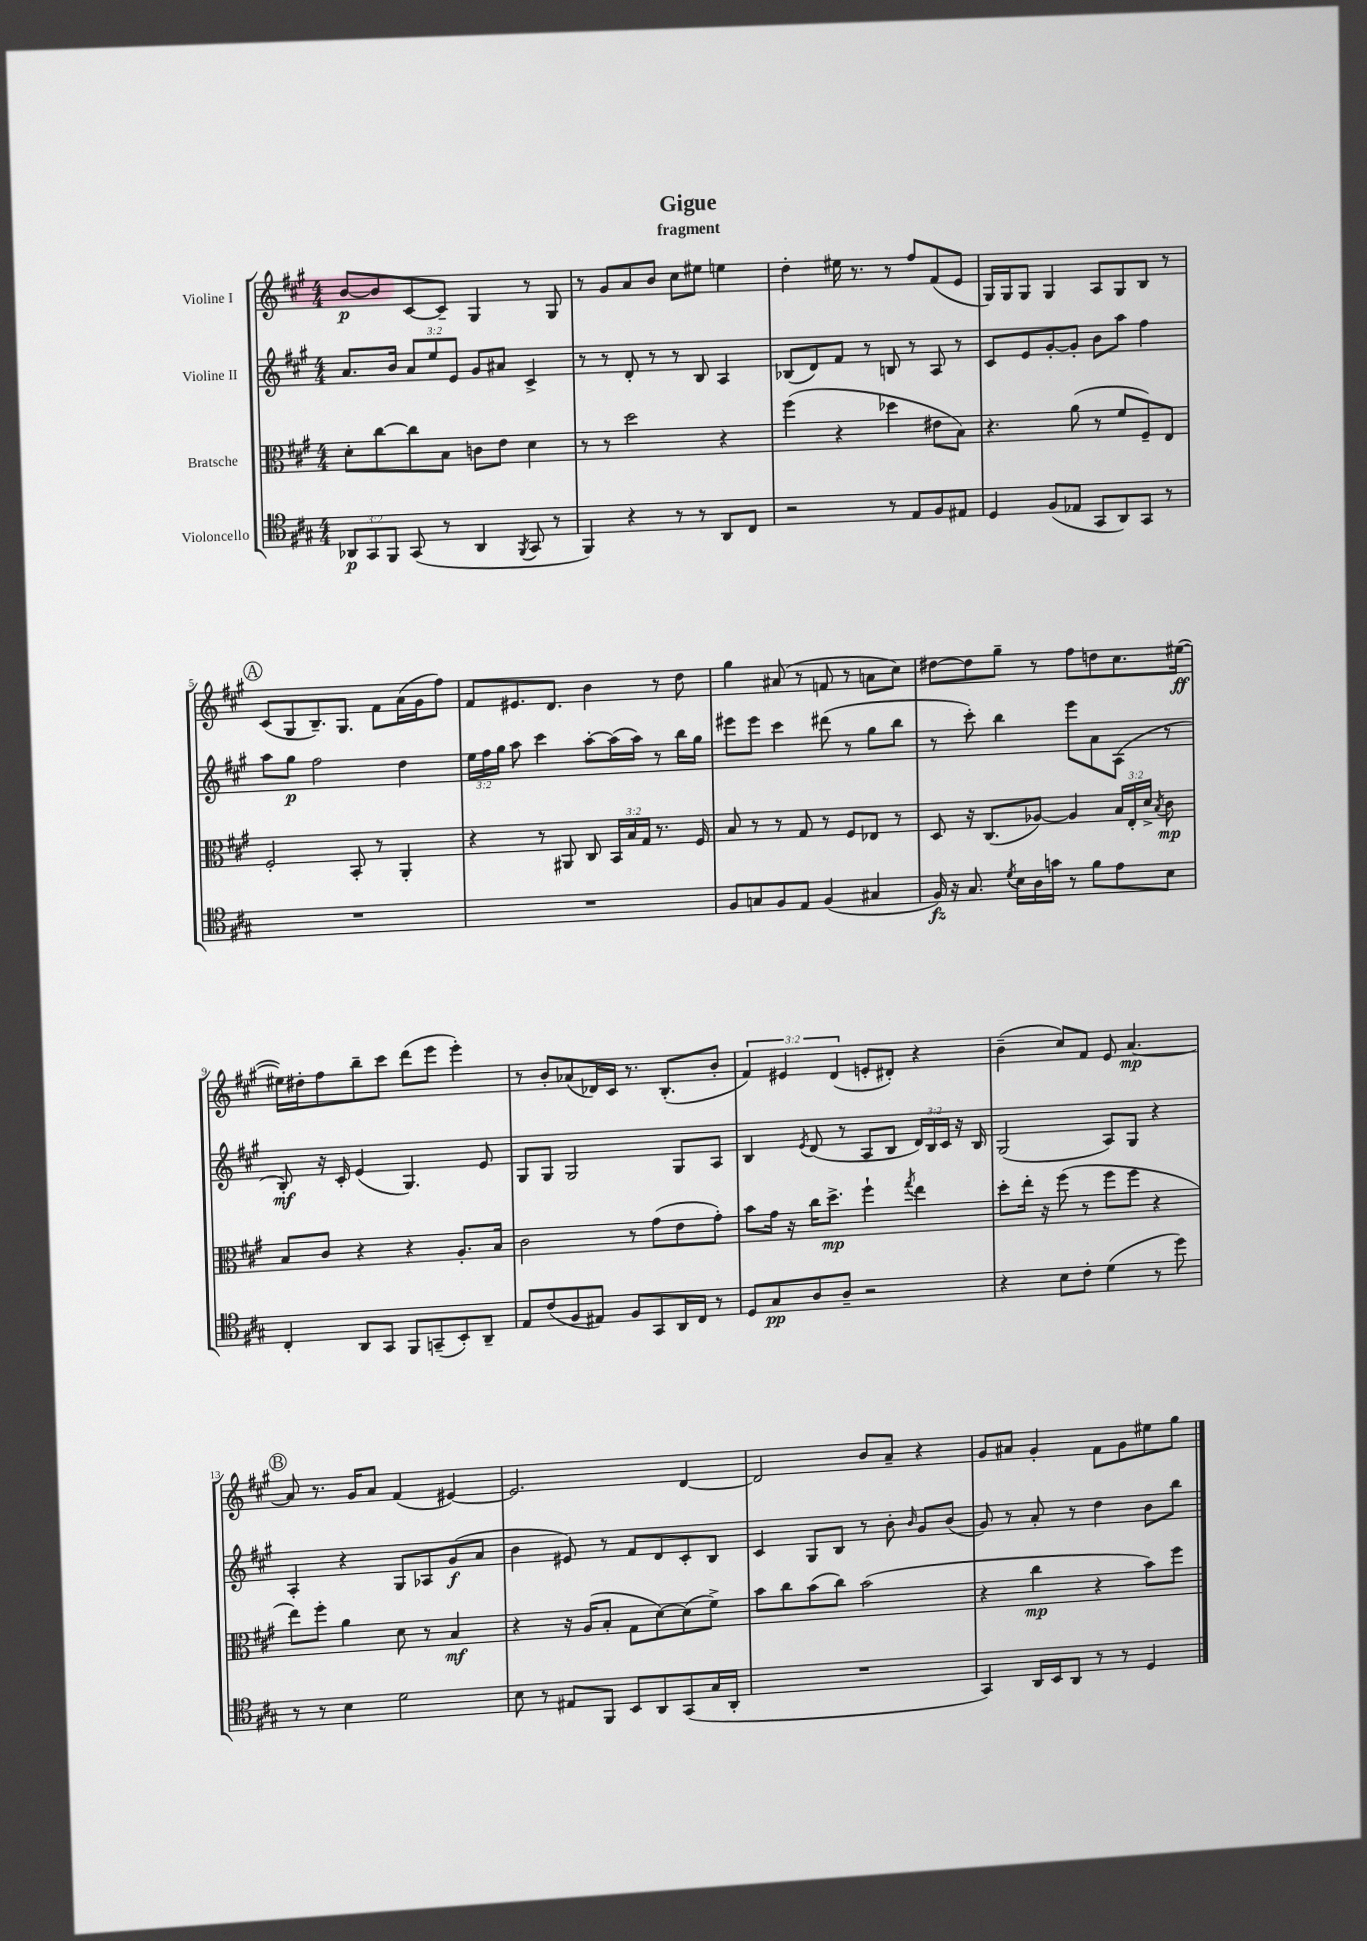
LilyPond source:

\header { title = "Gigue" subtitle = "fragment" }
<<
\new StaffGroup <<
\new Staff = "s0" \with { instrumentName = "Violine I" } {
    \clef treble \key a \major \numericTimeSignature \time 4/4 \override Staff.TupletNumber.text = #tuplet-number::calc-fraction-text
    \autoBeamOff b'8[~\p b'8 cis'8~ cis'8]-- gis4 r8 gis8 |
    r8 gis'8[ a'8 b'8] cis''8[ eis''8] e''4 |
    d''4-. eis''16 r8. r8 fis''8[ fis'8( e'8] |
    gis16[) gis16 gis8] gis4 a8[ gis8 b8] r8 |
    \mark \markup { \circle "A" } cis'8[( gis8 b8.--) gis8.] fis'8[ a'16( gis'16 fis''8]) |
    fis'8[ eis'8. d'8.] b'4 r8 d''8 |
    gis''4 ais'8( r8 f'8 r8 a'8[ cis''8]) |
    dis''8[~ dis''8 gis''8]-- r8 fis''8[ d''8 cis''8. eis''16]~\ff( |
    eis''16[) dis''16-. fis''8 b''8-- cis'''8] d'''8[( e'''8] e'''4-.) |
    r8 b'8[-. aes'8( des'16) cis'16] r8. b8.[-.( b'8]-. |
    \tuplet 3/2 { fis'4) eis'4 d'4( } e'8[-. dis'8]-.) r4 |
    b'4--( cis''8[) fis'8] e'8 a'4.~\mp |
    \mark \markup { \circle "B" } a'8 r8. gis'16[ a'8] fis'4( eis'4~) |
    eis'2. d'4~ |
    d'2 b'8[ a'8]-- r4 |
    gis'8[ ais'8] gis'4-. fis'8[ gis'8 eis''8 gis''8] \bar "|." |
}
\new Staff = "s1" \with { instrumentName = "Violine II" } {
    \clef treble \key a \major \numericTimeSignature \time 4/4 \override Staff.TupletNumber.text = #tuplet-number::calc-fraction-text
    \autoBeamOff a'8.[ b'16] \tuplet 3/2 { a'8[ e''8 e'8] } gis'8[ ais'8] cis'4-> |
    r8 r8 d'8-. r8 r8 b8 a4 |
    bes8[( d'8) fis'8] r8 b8 r8 a8 r8 |
    cis'8[ e'8 gis'8~-. gis'8]-. b'8[ a''8] fis''4 |
    \mark \markup { \circle "A" } a''8[ gis''8]\p fis''2 d''4 |
    \tuplet 3/2 { e''16[ fis''16 gis''16] } a''8 cis'''4 a''8[~-. a''16( a''16]) r8 b''16[ gis''16] |
    eis'''8[ eis'''8] cis'''4 dis'''8( r8 gis''8[ b''8] |
    r8 cis'''8-.) b''4 e'''8[ a'8 a8]( r8 |
    b8-.\mf) r16 cis'16-. e'4( gis4.) e'8 |
    gis8[ gis8] gis2 gis8[ a8] |
    b4 \acciaccatura { e'8 } d'8( r8 a8[ b8] \tuplet 3/2 { d'16[) b16 cis'16] } r16 b16 |
    gis2( a8[) gis8] r4 |
    \mark \markup { \circle "B" } a4-. r4 gis8[ aes8 gis'8\f( a'8] |
    b'4 eis'8) r8 fis'8[ d'8 cis'8-. b8] |
    cis'4 gis8[ b8] r8 b'8-. \grace { b'16 } gis'8[ b'8]( |
    gis'8) r8 a'8-. r8 d''4 b'8[ b''8] \bar "|." |
}
\new Staff = "s2" \with { instrumentName = "Bratsche" } {
    \clef alto \key a \major \numericTimeSignature \time 4/4 \override Staff.TupletNumber.text = #tuplet-number::calc-fraction-text
    \autoBeamOff d'8[-. cis''8~ cis''8 b8] c'8[ e'8] d'4 |
    r8 r8 d''2 r4 |
    fis''4( r4 des''4 eis'8[ b8]) |
    r4. a'8( r8 fis'8[ fis8--) e8] |
    \mark \markup { \circle "A" } fis2-. b,8-. r8 a,4-. |
    r4 r8 ais,8 cis8 \tuplet 3/2 { b,16[ b16 gis16] } r8. fis16 |
    b8 r8 r8 gis8 r8 fis8[ ees8] r8 |
    d8 r16 cis8.[( aes8]~) aes4 \tuplet 3/2 { b16[ e16-. d'16]-> } \acciaccatura { b8 } cis'8\mp |
    b8[ cis'8] r4 r4 a8.[-. b16] |
    cis'2 r8 gis'8[( e'8 gis'8]-.) |
    b'8[ gis'16] r16 cis''16[ d''8.]->\mp fis''4-! \acciaccatura { gis''8 } e''4 |
    d''8[-. e''16]-. r16 fis''8( r8 fis''8[ fis''8] r4 |
    \mark \markup { \circle "B" } e''8[) fis''8]-. a'4 d'8 r8 b4\mf |
    r4 r16 a16[( b8]-. gis8[ d'8~) d'8( fis'8]->) |
    b'8[ cis''8 b'8( cis''8]) b'2( |
    r4 cis''4\mp r4 b'8[) fis''8] \bar "|." |
}
\new Staff = "s3" \with { instrumentName = "Violoncello" } {
    \clef tenor \key a \major \numericTimeSignature \time 4/4 \override Staff.TupletNumber.text = #tuplet-number::calc-fraction-text
    \autoBeamOff \tuplet 3/2 { aes,8[\p gis,8 fis,8] } gis,8( r8 aes,4 \acciaccatura { fis,8 } gis,8 r8 |
    fis,4) r4 r8 r8 a,8[ cis8] |
    r2 r8 e8[ fis8 eis8] |
    d4 fis8[( ees8] gis,8[ a,8) gis,8] r8 |
    \mark \markup { \circle "A" } R1 |
    R1 |
    fis8[ g8 fis8 e8] fis4( gis4 |
    fis16\fz) r16 gis8. \acciaccatura { d'8 } b16[ a16 g'16] r8 fis'8[ e'8 b8] |
    cis4-. a,8[ gis,8] fis,8[ g,8--( b,8-.) a,8]-- |
    e8[ cis'8( fis8 eis8]) fis8[ gis,8 a,16 cis16] r8 |
    d8[ gis8\pp a8 a8]-- r2 |
    r4 b8[ cis'8]-. d'4( r8 d''8) |
    \mark \markup { \circle "B" } r8 r8 b4 d'2 |
    b8 r8 eis8[ fis,8] b,8[ a,8 gis,8( gis16 a,16]-. |
    R1 |
    gis,4) a,16[ b,16 a,8] r8 r8 d4 \bar "|." |
}
>>
>>
